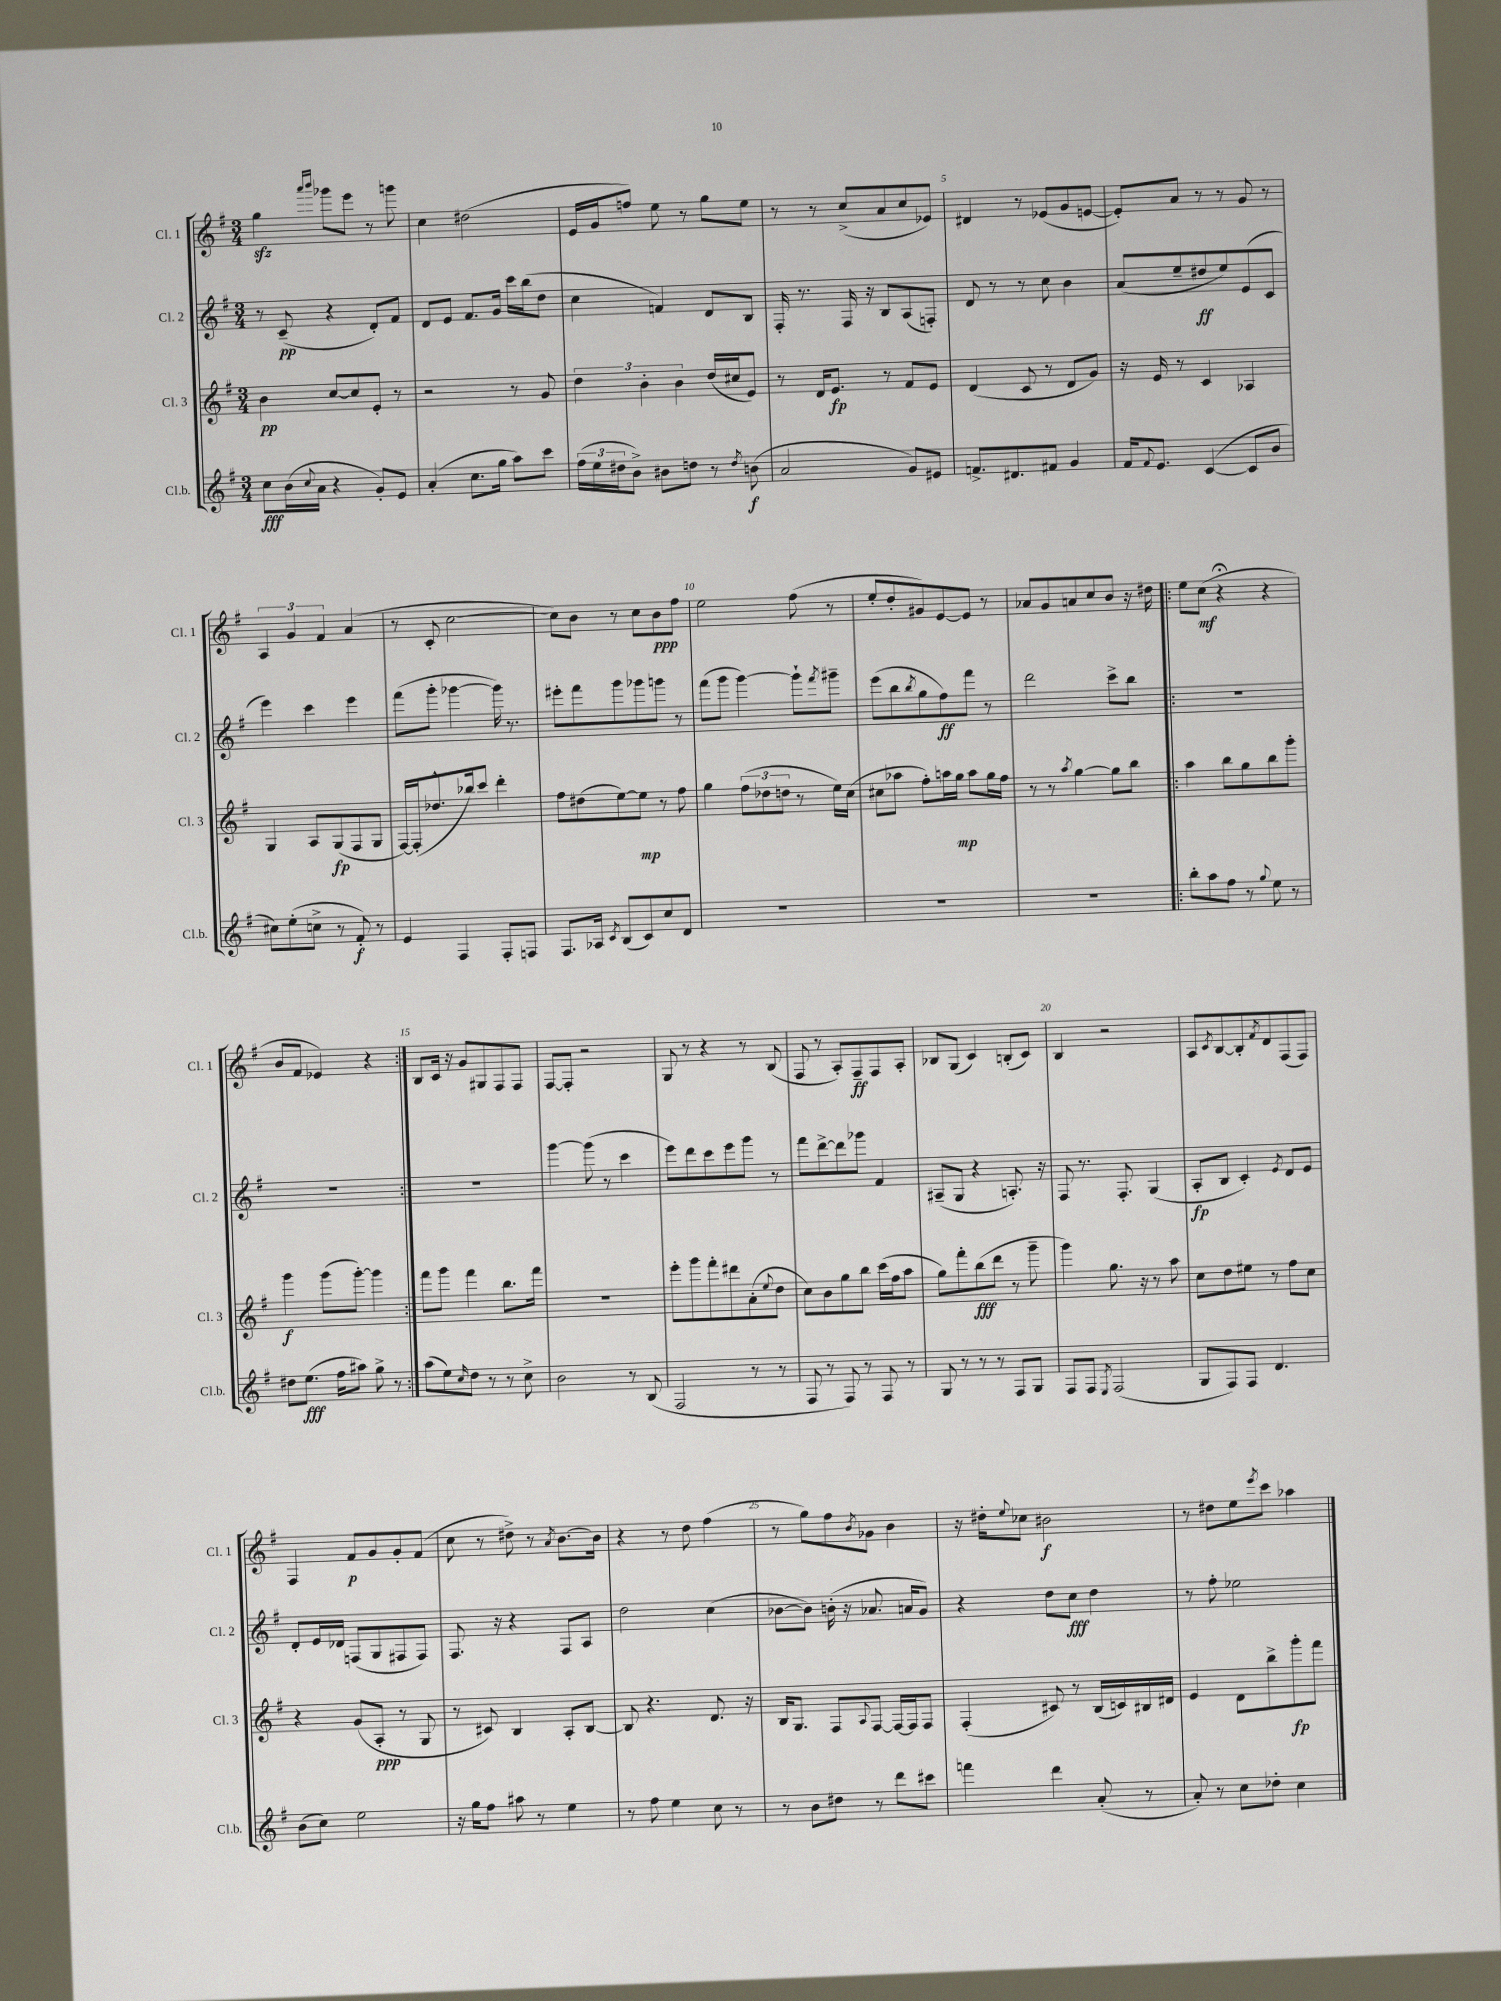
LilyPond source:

<<
\new StaffGroup <<
\new Staff = "s0" \with { instrumentName = "Cl. 1" shortInstrumentName = "Cl. 1" } {
    \clef treble \key g \major \numericTimeSignature \time 3/4
    g''4\sfz \grace { a'''16 b'''16 } ges'''8 e'''8 r8 g'''8 |
    c''4 dis''2( |
    e'16 g'16 f''8) e''8 r8 g''8 e''8 |
    r8 r8 c''8->( a'8 c''8 ees'8) |
    dis'4 r8 ees'8( g'8 e'8~ |
    e'8-.) a'8 r8 r8 g'8 r8 |
    \tuplet 3/2 { a4 g'4 fis'4 } a'4( |
    r8 c'8-. c''2~ |
    c''8) b'8 r8 c''8 b'8\ppp fis''8 |
    e''2 fis''8( r8 |
    e''8-. d''8-. gis'8) e'8~ e'8 r8 |
    aes'8 g'8 a'8 c''8 b'8 r16 dis''16 |
    \repeat volta 2 { e''8 c''8\mf( r4\fermata r4 |
    b'8 fis'8 ees'4) r4 | }
    b8 c'16 r16 g'8 gis8 fis8 fis8 |
    fis8~ fis8-. r2 |
    g8 r8 r4 r8 b8( |
    fis8 r8 a8-.) fis8--\ff fis8 a8-. |
    bes8 g8( c'4) b8-.( c'8) |
    b4 r2 |
    a8 \acciaccatura { c'8 } b8~ b8-. \acciaccatura { fis'8 } d'8 fis8( fis8) |
    fis4 fis'8\p g'8 g'8-. fis'8( |
    c''8 r8 dis''8->) r8 \acciaccatura { a'8 } b'8.~ b'16 |
    r4 r8 d''8 fis''4( |
    r8 g''8) fis''8 \acciaccatura { b'8 } ges'8 b'4 |
    r16 dis''16-. \appoggiatura { e''8 } ces''8 bis'2\f |
    r8 dis''8 e''8 \acciaccatura { e'''8 } c'''8 aes''4 \bar "|." |
}
\new Staff = "s1" \with { instrumentName = "Cl. 2" shortInstrumentName = "Cl. 2" } {
    \clef treble \key g \major \numericTimeSignature \time 3/4
    r8 c'8--\pp( r4 d'8-.) fis'8 |
    d'8 e'8 fis'8. g'16 c'''16 b''16( d''8 |
    c''4 f'4) d'8 b8 |
    fis16-. r8. fis16 r16 b8 a8( f8-.) |
    d'8 r8 r8 c''8 b'4 |
    a'8( e''8-- dis''8\ff e''8) e'8( c'8 |
    e'''4) c'''4 e'''4 |
    fis'''8( g'''8-. ges'''4~ ges'''16) r8. |
    eis'''8-. fis'''8 g'''8 ges'''8 g'''8 r8 |
    fis'''8( g'''8 g'''4~) g'''8-! \acciaccatura { fis'''8 } gis'''8-- |
    e'''8( b''8 \acciaccatura { b''8 } g''8 fis''8\ff) fis'''8 r8 |
    d'''2 c'''8-> b''8 |
    \repeat volta 2 { R2. |
    R2. | }
    R2. |
    g'''4~ g'''8( r8 c'''4 |
    e'''8) d'''8 c'''8 e'''8 g'''8 r8 |
    fis'''8 d'''8~-> d'''8 ges'''8 fis'4 |
    ais8--( g8 r4 a8.-.) r16 |
    fis8 r8. fis8.-. g4( |
    a8-.\fp b8 c'4-.) \acciaccatura { e'8 } d'8 e'8 |
    d'8-. e'16 des'16 f8( g8 fis8 fis8) |
    fis8. r16 r4 fis8 a8 |
    d''2 c''4( |
    bes'8~ bes'8) b'16-.( r16 aes'8. a'16 g'8) |
    r4 d''8 c''8\fff d''4 |
    r8 fis''8-. ees''2 \bar "|." |
}
\new Staff = "s2" \with { instrumentName = "Cl. 3" shortInstrumentName = "Cl. 3" } {
    \clef treble \key g \major \numericTimeSignature \time 3/4
    b'4\pp c''8~ c''8 e'8-. r8 |
    r2 r8 g'8 |
    \tuplet 3/2 { d''4 b'4-. b'4 } d''16( cis''16 e'8) |
    r8 d'16 e'8.\fp r8 fis'8 e'8 |
    d'4( c'8 r8 d'8 g'8) |
    r16 e'16 r8 c'4 aes4 |
    g4 a8 g8\fp( fis8 g8 |
    fis16~) fis16-.( des''8.-^ bes''16) c'''8 d'''4-. |
    fis''8 dis''8( e''8~) e''8\mp r8 fis''8 |
    g''4 \tuplet 3/2 { fis''8( des''8 d''8 } r8 e''16) c''16( |
    cis''8 aes''8 fis''8-.) a''16 g''16\mp a''8 g''16 fis''16 |
    r8 r8 \acciaccatura { a''8 } g''4~ g''8 b''8 |
    \repeat volta 2 { a''4 b''8 g''8 b''8 g'''8-. |
    g'''4\f g'''8( g'''8~-.) g'''4 | }
    fis'''8 g'''8 fis'''4 b''8. fis'''16 |
    r2. |
    e'''8-. g'''8 fis'''8-. dis'''8 a'8-.( \appoggiatura { e''8 } d''8 |
    c''8) b'8 g''8 b''8 c'''16( fis''16 a''8 |
    g''8) fis'''8-. b''8\fff( d'''8 r8 g'''8-- |
    g'''4) g''8. r16 r8 a''8 |
    c''8 d''8 eis''8 r8 fis''8 c''8 |
    r4 g'8( a8-.\ppp r8 g8 |
    r8 cis'8) b4 a8-. b8~ |
    b8 r4. d'8. r16 |
    b16 g8. fis8 \appoggiatura { a8 } fis8~ fis16~ fis16 fis8 |
    fis4-.( cis'8) r8 b16( c'16) bis16 dis'16 |
    e'4 d'8 b''8-> g'''8-.\fp fis'''8 \bar "|." |
}
\new Staff = "s3" \with { instrumentName = "Cl.b." shortInstrumentName = "Cl.b." } {
    \clef treble \key g \major \numericTimeSignature \time 3/4
    c''8\fff b'16( \appoggiatura { c''8 } a'16 r4 g'8-.) e'8 |
    a'4-.( c''8. g''16 a''8) c'''8 |
    \tuplet 3/2 { fis''16( e''16 dis''16 } b'8->) bis'8 d''8 r8 \acciaccatura { d''8 } b'8\f( |
    a'2 g'8) eis'8 |
    f'8.-> dis'8. fis'8 g'4 |
    fis'16 \appoggiatura { fis'8 } e'8. c'4~( c'8 b'8 |
    cis''8) e''8-.( c''8-> r8 fis'8-.\f) r8 |
    e'4 fis4 fis8-. f8 |
    fis8. aes16 \acciaccatura { c'8 } b8( c'8) c''8 d'8 |
    R2. |
    R2. |
    R2. |
    \repeat volta 2 { b''8-. a''8 fis''8 r8 \appoggiatura { g''8 } e''8 r8 |
    dis''8 e''8.\fff( fis''16 ais''8) g''8-> r8 | }
    a''8( e''8) \grace { c''16 } d''8 r8 r8 c''8-> |
    b'2 r8 b8( |
    fis2 r8 r8 |
    fis8 r8 fis8) r8 fis8 r8 |
    g8 r8 r8 r8 fis8 g8 |
    fis8 fis8 \acciaccatura { e8 } fis2( |
    g8 fis8) fis8 d'4. |
    b'8( c''8) e''2 |
    r16 g''16 fis''8 ais''8 r8 e''4 |
    r8 fis''8 e''4 c''8 r8 |
    r8 b'8 dis''8 r8 d'''8 cis'''8 |
    f'''4 d'''4 a'8-.( r8 |
    a'8-.) r8 c''8 des''8-. c''4 \bar "|." |
}
>>
>>
\layout { \context { \Score \override BarNumber.break-visibility = ##(#f #t #t) barNumberVisibility = #(every-nth-bar-number-visible 5) } }
